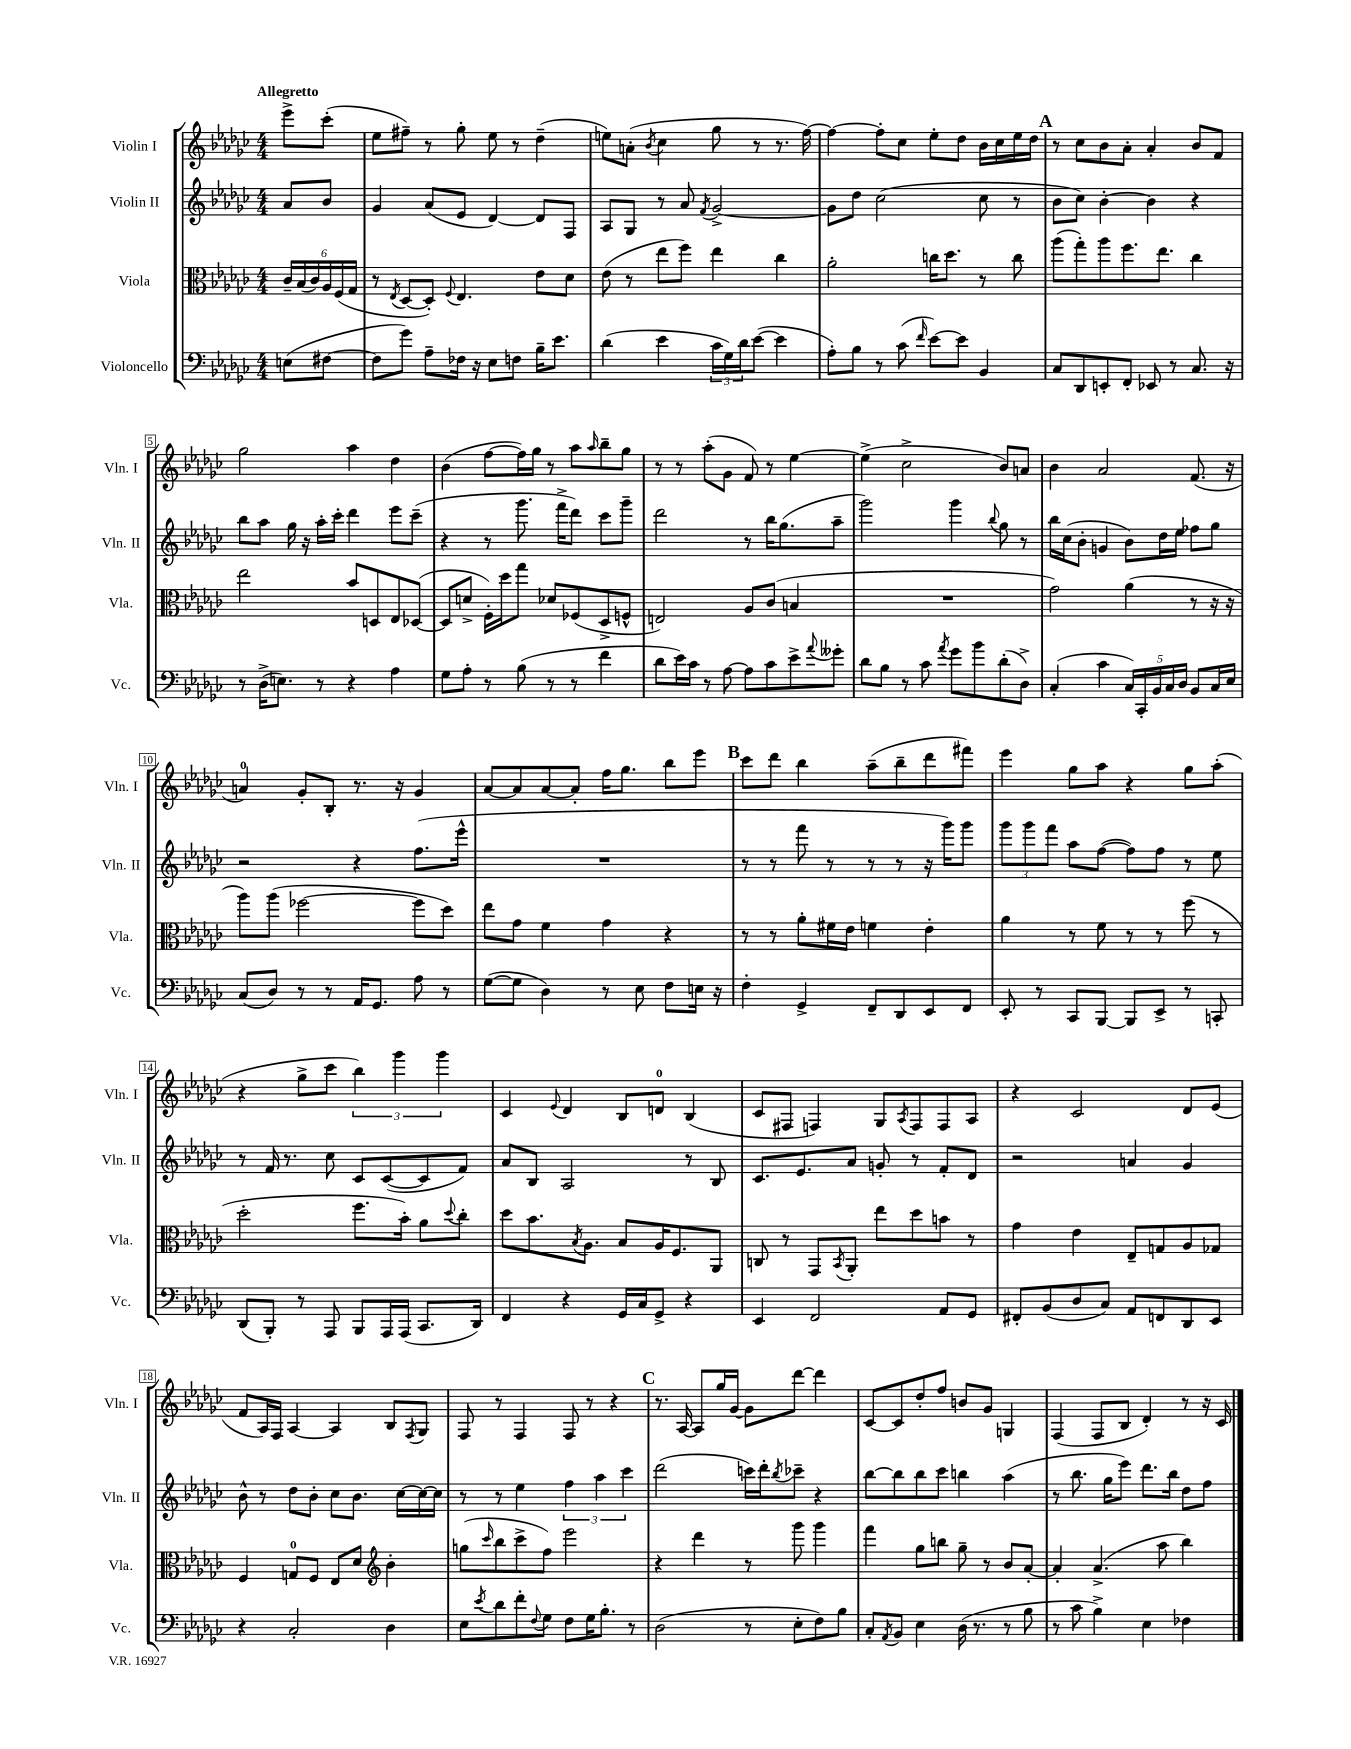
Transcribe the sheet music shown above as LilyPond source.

<<
\new StaffGroup <<
\new Staff = "s0" \with { instrumentName = "Violin I" shortInstrumentName = "Vln. I" } {
    \clef treble \key ges \major \numericTimeSignature \time 4/4 \partial 4 \tempo "Allegretto"
    ees'''8-> ces'''8-.( |
    ees''8 fis''8--) r8 ges''8-. ees''8 r8 des''4--( |
    e''8) a'8-.( \acciaccatura { bes'8 } ces''4 ges''8 r8 r8. f''16~) |
    f''4~ f''8-. ces''8 ees''8-. des''8 bes'16 ces''16 ees''16 des''16 |
    \mark \markup { \bold "A" } r8 ces''8 bes'8 aes'8-. aes'4-. bes'8 f'8 |
    ges''2 aes''4 des''4 |
    bes'4( f''8~ f''16) ges''16 r8 aes''8 \grace { aes''16 } bes''8-- ges''8 |
    r8 r8 aes''8-.( ges'8 f'8) r8 ees''4~ |
    ees''4->( ces''2-> bes'8) a'8 |
    bes'4 aes'2 f'8.( r16 |
    a'4-0) ges'8-. bes8-. r8. r16 ges'4 |
    aes'8~ aes'8 aes'8~ aes'8-. f''16 ges''8. bes''8 ees'''8 |
    \mark \markup { \bold "B" } ces'''8 des'''8 bes''4 aes''8--( bes''8-- des'''8 fis'''8) |
    ees'''4 ges''8 aes''8 r4 ges''8 aes''8-.( |
    r4 ges''8-> ces'''8 \tuplet 3/2 { bes''4) ges'''4 ges'''4 } |
    ces'4 \appoggiatura { ees'8 } des'4 bes8 d'8-0 bes4( |
    ces'8 fis8 f4) ges8 \acciaccatura { aes8 } f8 f8 aes8 |
    r4 ces'2 des'8 ees'8( |
    f'8 aes16) f16 aes4~ aes4 bes8 \acciaccatura { f8 } ges8 |
    f8 r8 f4 f8 r8 r4 |
    \mark \markup { \bold "C" } r8. aes16~ aes8 ges''16 ges'16~ ges'8 des'''8~ des'''4 |
    ces'8~ ces'8 des''8-. f''8 b'8 ges'8 g4 |
    f4( f8 bes8 des'4-.) r8 r16 ces'16 \bar "|." |
}
\new Staff = "s1" \with { instrumentName = "Violin II" shortInstrumentName = "Vln. II" } {
    \clef treble \key ges \major \numericTimeSignature \time 4/4 \partial 4
    aes'8 bes'8 |
    ges'4 aes'8( ees'8 des'4~) des'8 f8 |
    aes8 ges8 r8 aes'8 \acciaccatura { f'8 } ges'2~-> |
    ges'8 des''8 ces''2( ces''8 r8 |
    \mark \markup { \bold "A" } bes'8 ces''8) bes'4~-. bes'4 r4 |
    bes''8 aes''8 ges''16 r16 aes''16-. ces'''16-. des'''4 ees'''8 ces'''8--( |
    r4 r8 ges'''8. f'''16-> des'''8) ces'''8 ges'''8-- |
    des'''2 r8 bes''16 ges''8.( aes''8-- |
    ges'''2) ges'''4 \appoggiatura { bes''8 } ges''8 r8 |
    bes''16 ces''16( bes'8-. g'4 bes'8) des''16 ees''16 fes''8 ges''8 |
    r2 r4 f''8.( ees'''16-^ |
    R1 |
    \mark \markup { \bold "B" } r8 r8 f'''8 r8 r8 r8 r16 ges'''16) ges'''8 |
    \tuplet 3/2 { ges'''8 ges'''8 f'''8 } aes''8 f''8~( f''8) f''8 r8 ees''8 |
    r8 f'16 r8. ces''8 ces'8 ces'8~( ces'8 f'8) |
    aes'8 bes8 aes2 r8 bes8 |
    ces'8. ees'8. aes'8 g'8-. r8 f'8-. des'8 |
    r2 a'4 ges'4 |
    bes'8-^ r8 des''8 bes'8-. ces''8 bes'8. ces''16~ ces''16~ ces''16 |
    r8 r8 ees''4 \tuplet 3/2 { f''4 aes''4 ces'''4 } |
    \mark \markup { \bold "C" } des'''2( c'''16) des'''16-. \acciaccatura { bes''8 } ces'''8-- r4 |
    bes''8~ bes''8 bes''8 ces'''8 b''4 aes''4( |
    r8 bes''8. ges''16 ees'''8) des'''8. bes''16 des''8 f''8 \bar "|." |
}
\new Staff = "s2" \with { instrumentName = "Viola" shortInstrumentName = "Vla." } {
    \clef alto \key ges \major \numericTimeSignature \time 4/4 \partial 4
    \tuplet 6/4 { ces'16-- bes16( ces'16) aes16 f16( ges16 } |
    r8 \acciaccatura { ees8 } des8~ des8-.) \appoggiatura { f8 } ees4. ees'8 des'8 |
    ees'8( r8 ees''8 f''8) ees''4 ces''4 |
    aes'2-. c''16 des''8. r8 c''8 |
    \mark \markup { \bold "A" } aes''8( ges''8-.) aes''8 f''8. ees''8. ces''4 |
    ees''2 bes'8 d8 ees8 des8~( |
    des8 d'8-> f16-.) des''16 ges''8 des'8 fes8( des8-> f8-^ |
    e2) aes8 ces'8( b4 |
    R1 |
    ges'2) aes'4( r8 r16 r16 |
    aes''8) aes''8( fes''2~ fes''8 des''8) |
    ees''8 ges'8 f'4 ges'4 r4 |
    \mark \markup { \bold "B" } r8 r8 aes'8-. fis'16 ees'16 f'4 ees'4-. |
    aes'4 r8 f'8 r8 r8 f''8( r8 |
    des''2-. f''8. bes'16-.) aes'8 \appoggiatura { des''8 } ces''8-. |
    des''8 bes'8. \acciaccatura { bes8 } aes8. bes8 aes16 f8. aes,8 |
    c8 r8 ges,8 \acciaccatura { bes,8 } aes,8-. ees''8 des''8 b'8 r8 |
    ges'4 ees'4 ees8-- g8 aes8 ges8 |
    f4 g8-0 f8 ees8 des'8 \clef treble bes'4-. |
    g''8( \grace { ces'''16 } bes''8 ces'''8-> f''8) ees'''2 |
    \mark \markup { \bold "C" } r4 des'''4 r8 ges'''8 ges'''4 |
    f'''4 ges''8 b''8 ges''8-- r8 bes'8 aes'8~-. |
    aes'4-. aes'4.->( aes''8 bes''4) \bar "|." |
}
\new Staff = "s3" \with { instrumentName = "Violoncello" shortInstrumentName = "Vc." } {
    \clef bass \key ges \major \numericTimeSignature \time 4/4 \partial 4
    e8( fis8~ |
    fis8 ges'8) aes8-- fes16 r16 ees8 f8 bes16-- ees'8. |
    des'4( ees'4 \tuplet 3/2 { ces'16 ges16) des'16 } ees'8~( ees'4 |
    aes8-.) bes8 r8 ces'8( \grace { f'16 } ees'8~) ees'8 bes,4 |
    \mark \markup { \bold "A" } ces8 des,8 e,8-. f,8-. ees,8 r8 ces8. r16 |
    r8 des16->( e8.) r8 r4 aes4 |
    ges8 aes8-. r8 bes8( r8 r8 f'4 |
    des'8 ees'16) ces'16 r8 aes8~ aes8 ces'8 ees'8-> \appoggiatura { aes'8 } geses'8-. |
    des'8 bes8 r8 ces'8 \acciaccatura { aes'8 } ges'8 bes'8 des'8-.( des8->) |
    ces4-.( ces'4 \tuplet 5/4 { ces16) ces,16-. bes,16 ces16 des16 } bes,8 ces16 ees16 |
    ces8( des8) r8 r8 aes,16 ges,8. aes8 r8 |
    ges8~( ges8 des4) r8 ees8 f8 e16 r16 |
    \mark \markup { \bold "B" } f4-. ges,4-> f,8-- des,8 ees,8 f,8 |
    ees,8-. r8 ces,8 bes,,8~ bes,,8 ees,8-> r8 c,8-. |
    des,8( bes,,8-.) r8 aes,,8 bes,,8 aes,,16 aes,,16( ces,8. des,16) |
    f,4 r4 ges,16 ces16 ges,8-> r4 |
    ees,4 f,2 aes,8 ges,8 |
    fis,8-. bes,8( des8 ces8) aes,8 f,8 des,8 ees,8 |
    r4 ces2-. des4 |
    ees8 \acciaccatura { ees'8 } des'8 f'8-. \appoggiatura { f8 } ges8 f8 ges16 bes8.-. r8 |
    \mark \markup { \bold "C" } des2( r8 ees8-. f8) bes8 |
    ces8-. \acciaccatura { aes,8 } bes,8 ees4 des16( r8. r8 bes8 |
    r8 ces'8 bes4->) ees4 fes4 \bar "|." |
}
>>
>>
\layout { \context { \Score \override BarNumber.stencil = #(make-stencil-boxer 0.1 0.3 ly:text-interface::print) } }
